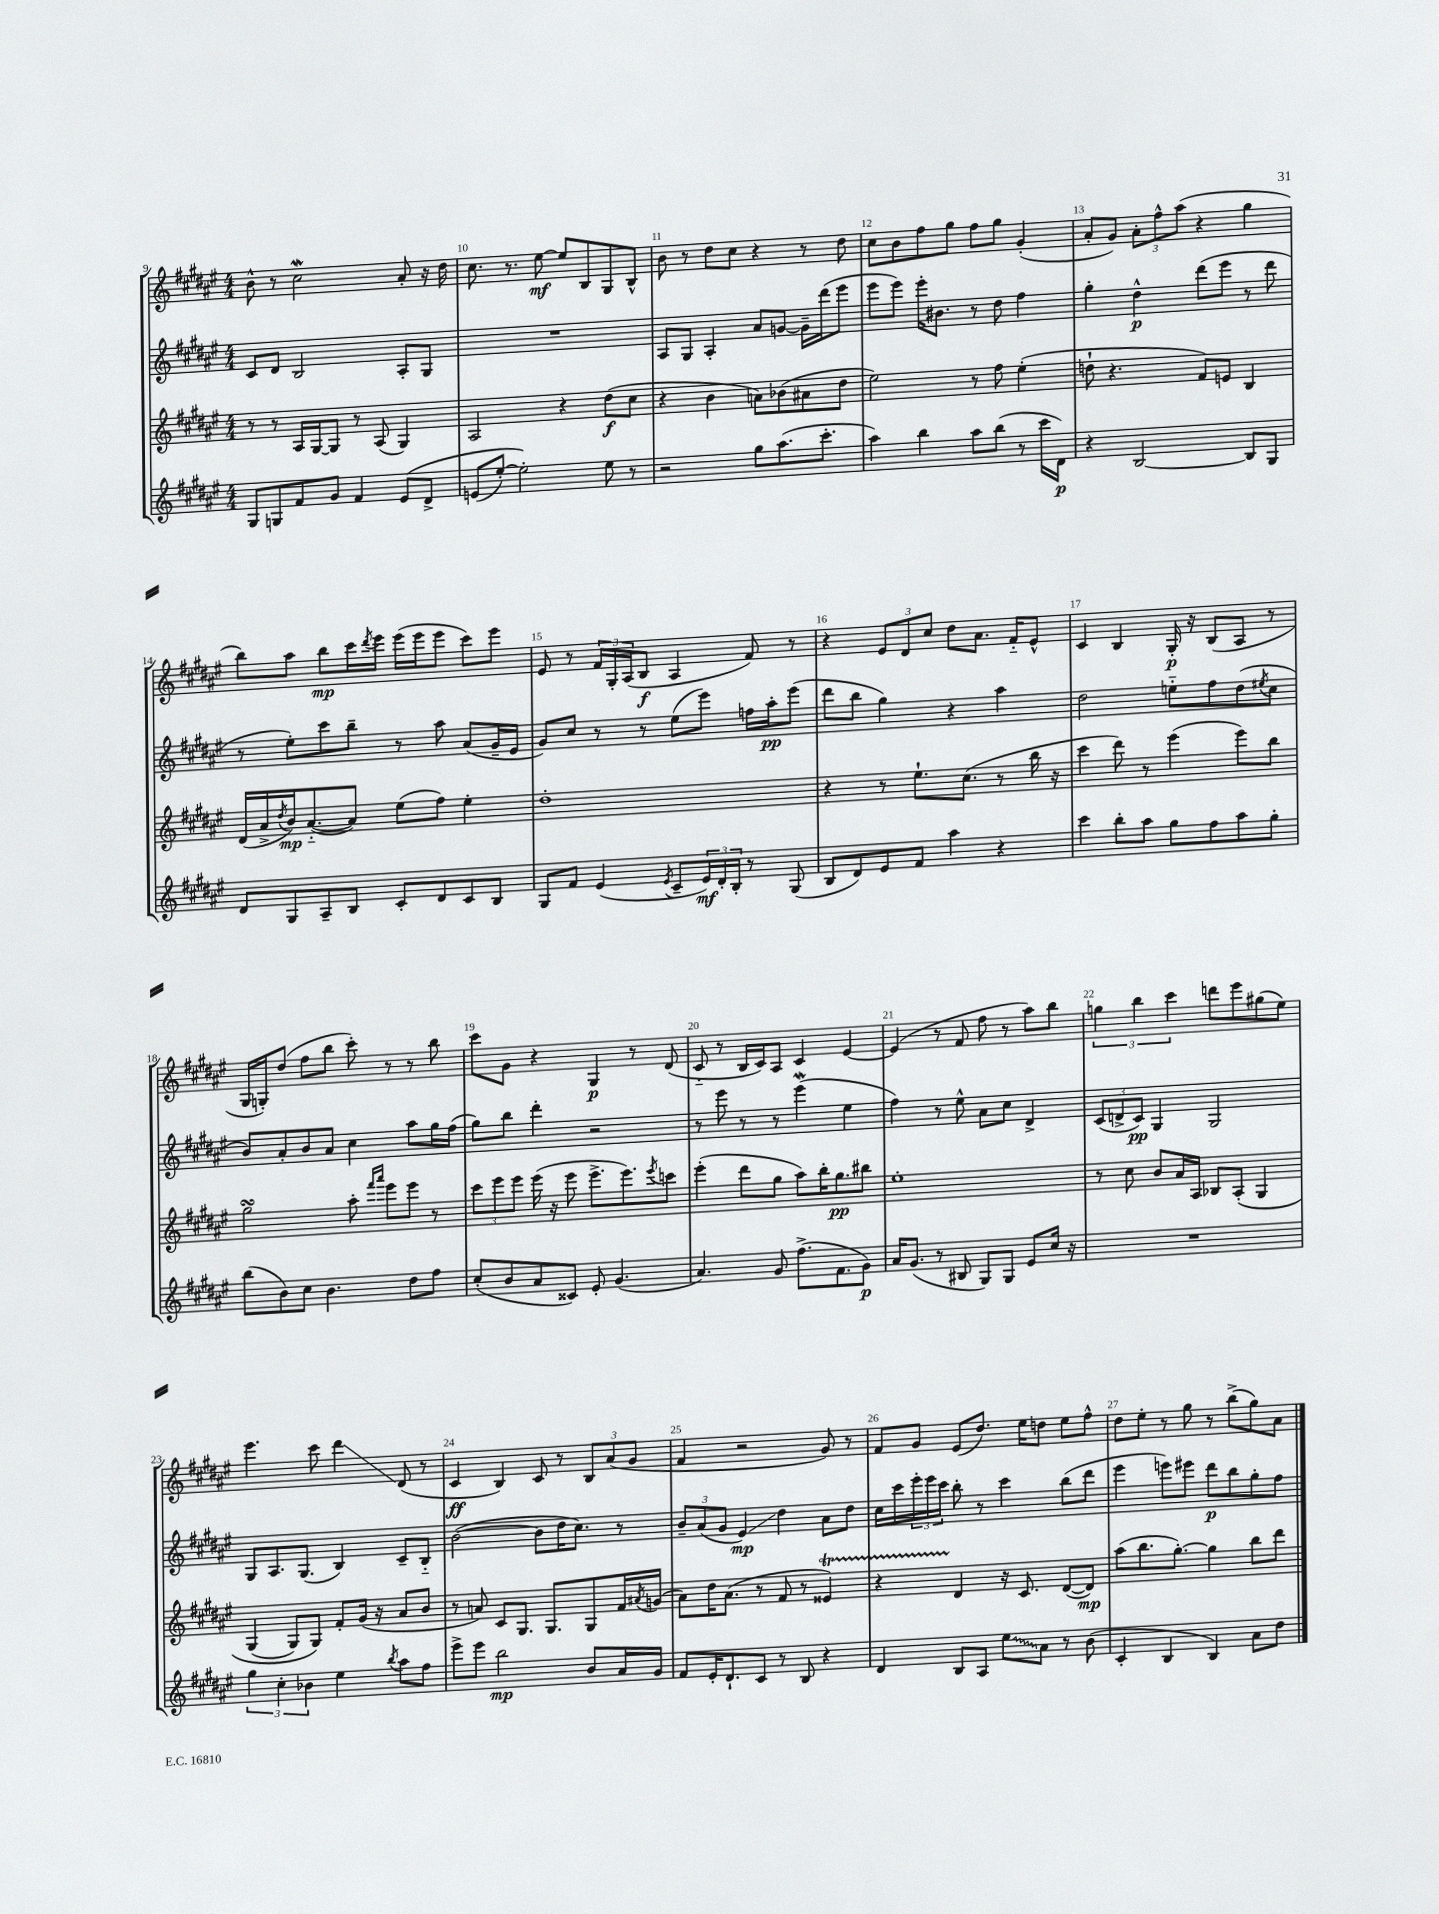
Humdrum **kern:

**kern	**kern	**kern	**kern
*staff4	*staff3	*staff2	*staff1
*clefG2	*clefG2	*clefG2	*clefG2
*k[f#c#g#d#a#e#]	*k[f#c#g#d#a#e#]	*k[f#c#g#d#a#e#]	*k[f#c#g#d#a#e#]
*M4/4	*M4/4	*M4/4	*M4/4
8G#	8r	8c#	8b^^
8G	8r	8d#	8r
8f#	16A#	2B	2cc#
.	[16G#	.	.
8g#	8G#]	.	.
4f#	8r	.	.
.	(8A#	.	.
&(8e#	4G#)	8A#'	8a#'
8d#^	.	8G#	16r
.	.	.	16dd#
=	=	=	=
(8e	2A#	1r	8.cc#
[8ee#')	.	.	.
.	.	.	8.r
2ee#']&)	.	.	.
.	.	.	[8ee#
.	4r	.	8ee#]
.	.	.	8B
8ee#	(8dd#	.	8G#
8r	8cc#	.	8B^^
=	=	=	=
2r	4r	8A#	8b
.	.	8G#	8r
.	4b	4A#'	8dd#
.	.	.	8cc#
8gg#	8a)	8a#	4r
(8.aa#	(8b-	[8g	.
.	8a#	16g~]	8r
8.ccc#'	.	(16ddd#	.
.	8dd#	8eee#	8dd#
=	=	=	=
4aa#)	2ee#)	8eee#	8cc#
.	.	8eee#)	8b
4bb	.	16eee#'	8ff#
.	.	8.b#	.
.	.	.	8gg#
8aa#	8r	8r	8ff#
(8bb	8ff#	8dd#	8gg#
8r	(4ee#'	4ff#	(4g#'
16ccc#	.	.	.
16d#)	.	.	.
=	=	=	=
4r	8dd`	4gg#'	8a#'
.	4.r	.	8g#)
[2B	.	4dd#^^	12a#'
.	.	.	12ff#^^
.	.	.	(12aa#
.	8f#)	(8ddd#	4r
.	8e	8eee#	.
8B]	4B	8r	4gg#
8G#	.	8ddd#	.
=	=	=	=
8d#	(16d#	8r	8bb)
.	16a#^	.	.
.	8qdd#	.	.
8G#	16b)	8ee#')	8aa#
.	([8.a#'~	.	.
8A#~	.	8ccc#	8bb
8B	8a#])	8bb~	16ccc#
.	.	.	8qddd#
.	.	.	16eee#
8c#'	(8ee#	8r	(16eee#
.	.	.	16eee#
8d#	8ff#)	8aa#	8eee#
8c#	4ee#'	(8a#	8ccc#)
8B	.	16g#~	8eee#
.	.	16e#	.
=	=	=	=
8G#	1dd#'	8g#)	8e#
8f#	.	8cc#	8r
(4e#	.	8r	24f#
.	.	.	24G#'
.	.	.	(24A#
.	.	8r	8B
8qe#	.	.	.
8c#~	.	(8ee#	4A#
24e#)	.	8eee#)	.
24d#'	.	.	.
24B'	.	.	.
8r	.	16ff	8f#)
.	.	16aa#'	.
(8G#	.	(8eee#	8r
=	=	=	=
8B	4r	8ddd#	4r
8d#)	.	8bb	.
8e#	8r	4gg#)	12e#
.	.	.	12d#
8f#	8.ee#`	.	.
.	.	.	12cc#
4aa#	.	4r	8dd#
.	(8.cc#	.	.
.	.	.	8.a#
4r	8r	4aa#	.
.	.	.	16f#'~
.	16bb	.	8e#^^
.	16r	.	.
=	=	=	=
4ccc#	4ccc#	2dd#	4c#
8bb'	8ddd#)	.	4B
8aa#	8r	.	.
8gg#	(4eee#	8ee'~	16G#'
.	.	.	16r
8ff#	.	8ff#	(8B
8aa#	8eee#)	(8dd#	8A#
.	.	8qee#	.
8gg#'	8bb	8cc#	8r
=	=	=	=
(8bb	2gg#	8b)	16G#
.	.	.	16G')
8b)	.	8a#'	(8dd#
8cc#	.	8b	8ff#
4.b	.	8a#	8bb
.	8aa#'	4cc#	8ccc#')
.	16qqfff#	.	.
.	16qqaaa#	.	.
.	8eee#	.	8r
8dd#	8eee#	8aa#	8r
8ff#	8r	16gg#	8bb
.	.	(16ff#	.
=	=	=	=
(8cc#'	12ccc#	8gg#)	8ccc#
.	12eee#	.	.
8b	.	8bb	8g#
.	12eee#	.	.
8a#	(16eee#	4ddd#'	4r
.	16r	.	.
8c##)	8eee#	.	.
8e#'	8.eee#^	2r	4G#
(4.g#	.	.	.
.	8.eee#)	.	.
.	.	.	8r
.	8qeee#	.	.
.	8ccc	.	(8d#
=	=	=	=
4.a#)	(4eee#'	8r	8c#'~
.	.	8eee#	8r
.	8ddd#	8r	16B
.	.	.	16c#)
8g#	8gg#	8r	8A#
(8.ff#^	8aa#)	(4eee#	4c#
.	16bb'	.	.
8.f#	8.gg#	.	.
.	.	4ee#	[4e#
8g#)	8bb#	.	.
=	=	=	=
16a#	1ee#'	4ff#)	(4e#]
(8.g#	.	.	.
8r	.	8r	8r
8B#	.	8ee#^^	8f#
8G#)	.	8a#	8ff#
8G#	.	8cc#	8r
8e#	.	4d#^	8aa#)
16cc#	.	.	8bb
16r	.	.	.
=	=	=	=
1r	8r	(12c#	6gg
.	.	12d^	.
.	8cc#	.	.
.	.	12c#)	6bb
.	8b	4G#	.
.	.	.	6ccc#
.	16a#	.	.
.	16A#	.	.
.	8B-	2G#	8ddd
.	&(8A#'	.	8eee#
.	4G#	.	(8gg#
.	.	.	8ee#)
=	=	=	=
6gg#	(4G#	8G#	4.eee#
.	.	8.A#	.
6cc#'	.	.	.
.	8G#)	.	.
.	.	(8.G#	.
6b-	.	.	.
.	8G#&)	.	8ccc#
4ee#	8f#'	4B)	4ddd#
.	(16g#	.	.
.	16r	.	.
8qbb	.	.	.
8aa#	8a#	8c#~	(8d#
8ff#	8b	8B'~	8r
=	=	=	=
8eee#^	8r	([2b	4c#
8eee#	8a)	.	.
2bb	8c#	.	4B)
.	8.G#	.	.
.	.	8b]	8c#
.	8.G#	.	.
.	.	16dd#	8r
.	.	8.cc#)	.
8b	8G#	.	12B
.	.	.	(12a#
16a#	16f#	8r	.
.	.	.	12g#
.	8qa#	.	.
16g#	(16g	.	.
=	=	=	=
8f#	8a#)	12b~	4f#
.	.	(12a#	.
16e#'	16dd#	.	.
.	.	12g#	.
8.d#`	(8.a#	.	.
.	.	4e#)	2r
8c#	8r	.	.
8r	8f#	4dd#	.
8B	8r	.	.
4r	4e##)	8a#	8g#)
.	.	8dd#	8r
=	=	=	=
4d#	4r	16cc#	8f#
.	.	16ccc#	.
.	.	24eee#'	8g#
.	.	24eee#	.
.	.	24ccc#	.
8B	4d#	8bb'	(8e#
8A#	.	8r	8.dd#)
8ee#	16r	4ccc#	.
.	8.c#	.	16ee#
8a#	.	.	8dd
8r	([8d#	(8bb	8ee#
(8b	8d#])	8ddd#	8ff#^^
=	=	=	=
4c#'	(8aa#	4eee#	8dd#
.	8.bb	.	8ee#'
4B	.	8eee)	8r
.	[8.gg#')	.	.
.	.	8eee#	8gg#
4B)	4gg#]	8ddd#	8r
.	.	8bb	(8bb^
8a#	8bb	8gg#'	8gg#)
8dd#	8ddd#	8ff#	8a#
==	==	==	==
*-	*-	*-	*-
